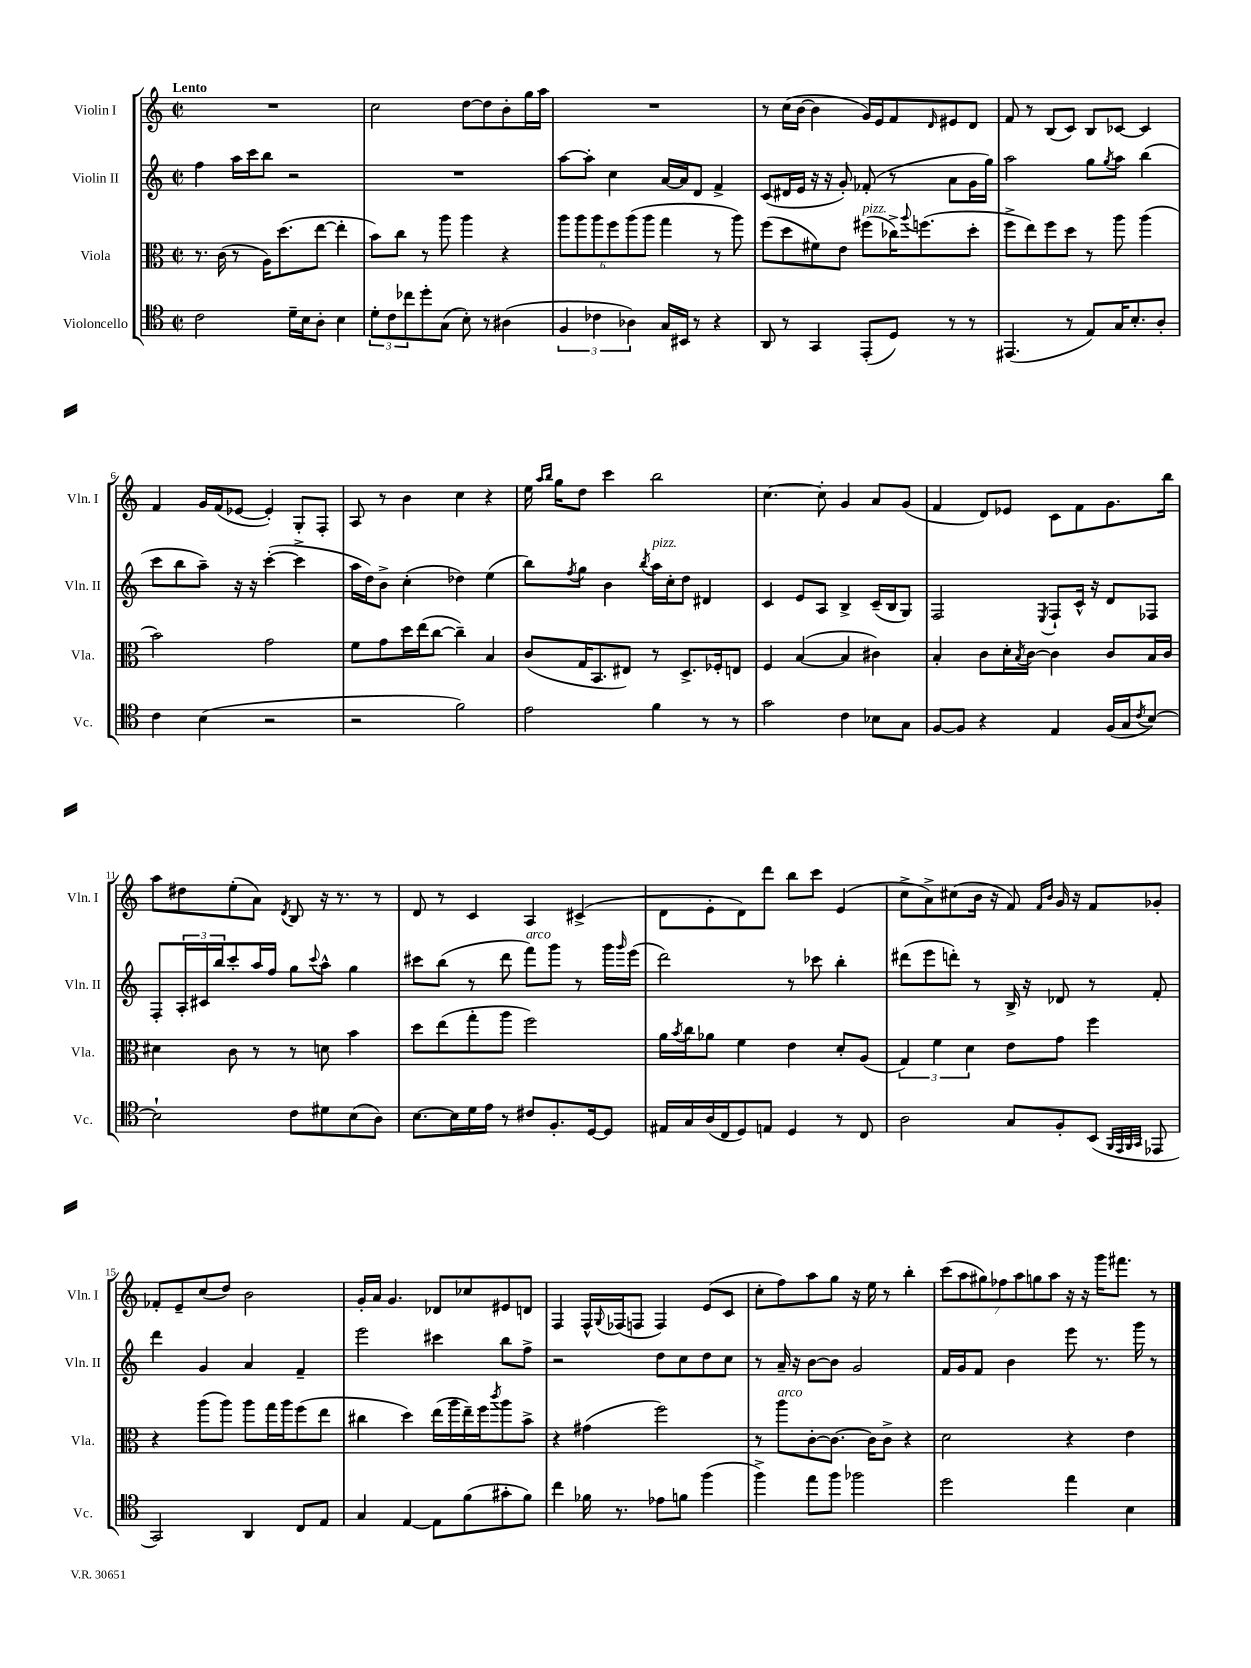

**kern	**kern	**kern	**kern
*staff4	*staff3	*staff2	*staff1
*clefC4	*clefC3	*clefG2	*clefG2
*k[]	*k[]	*k[]	*k[]
*M2/2	*M2/2	*M2/2	*M2/2
*met(c|)	*met(c|)	*met(c|)	*met(c|)
2c\	8.r	4ff\	1r
.	(16c\	.	.
.	8r	16aa\LL	.
.	.	16ccc\J	.
.	16A\LK)	8bb\J	.
.	(8.dd\	.	.
16d~\LL	.	2r	.
16B\J	.	.	.
8A'\J	[8ee\J	.	.
4B\	4ee'\]	.	.
=	=	=	=
12d'\L	8b\L)	1r	2cc\
12c\	.	.	.
.	8cc\J	.	.
12cc-\	.	.	.
8dd'\	8r	.	.
(8G\J	8aa\	.	.
8B'\)	4aa\	.	[8dd\L
8r	.	.	8dd\]
(4A#\	4r	.	8b'\
.	.	.	16gg\L
.	.	.	16aa\JJ
=	=	=	=
6F/	12aa\L	[8aa\L	1r
.	12aa\	.	.
.	.	8aa'\]J	.
6c-\	12aa\	.	.
.	12ff\	4cc\	.
6A-\)	(12aa\	.	.
.	12aa\J	.	.
16G/LL	4gg\	[16a/LL	.
16BB#/JJ	.	16a/]J	.
8r	.	8d/J	.
4r	8r	4f^/	.
.	8aa\)	.	.
=	=	=	=
8AA/	(8ff\L	(8c/L	8r
8r	8dd\	16d#/L	(16cc\LL
.	.	16e/JJ	[16b\JJ
4GG/	8f#\)	16r	4b\]
.	.	16r	.
.	8e\J	8g'/)	.
(8EE'/L	(8ff#\L	(8f-'/	16g/LL)
.	.	.	16e/J
8D/J)	16cc-^\K)	8r	8f/
.	8qqaa/	.	.
.	(8.ff\	.	.
.	.	.	16qqd/
8r	.	8a\L	8e#/
8r	8dd'\J	16g\L	8d/J
.	.	16gg\JJ)	.
=	=	=	=
(4.EE#/	8ff^\L	2aa\	8f/
.	8ee\)	.	8r
.	8ff\	.	(8B/L
8r	8dd\J	.	8c/J)
8E/L)	8r	8gg\L	8B/L
.	.	8qgg/	.
16G/K	8aa\	8aa\J	[8c-/J
8.B'/	.	.	.
.	(4aa\	(4bb\	4c-/]
8A'/J	.	.	.
=	=	=	=
4c\	2b\)	8ccc\L	4f/
.	.	8bb\	.
(4B\	.	8aa~\J)	16g/LL
.	.	.	(16f/J
.	.	16r	[8e-/J
.	.	16r	.
2r	2g\	([4ccc'\	4e-'/])
.	.	4ccc^\]	8G'/L
.	.	.	8F'/J
=	=	=	=
2r	8f\L	16aa\LL	8A/
.	.	16dd\J)	.
.	8g\	8b^\J	8r
.	16dd\L	(4cc'\	4b\
.	(16ee\J	.	.
.	[8cc\J	.	.
2f\)	4cc~\])	4dd-\)	4cc\
.	4B/	(4ee\	4r
=	=	=	=
2e\	(8c/L	8bb\L)	16ee\
.	.	.	16qqaa/LL
.	.	.	16qqbb/JJ
.	.	.	16gg\LK
.	.	8qff/	.
.	16G/K	8gg\J	8dd\J
.	8.BB/	.	.
.	.	4b\	4ccc\
.	8E#/J)	.	.
.	.	8qbb/	.
4f\	8r	16aa\LL	2bb\
.	.	16cc'\J	.
.	8.D^/L	8dd\J	.
8r	.	4d#/	.
.	16F-'/k	.	.
8r	8E/J	.	.
=	=	=	=
2g\	4F/	4c/	[4.cc\
.	([4B/	8e/L	.
.	.	8A/J	8cc'\]
4c\	4B/]	4B^/	4g/
8B-\L	4c#\)	(16c~/LL	8a/L
.	.	16B/J	.
8G\J	.	8G/J)	(8g/J
=	=	=	=
[8F/L	4B'/	2F/	4f/
8F/]J	.	.	.
4r	8c\L	.	8d/L)
.	16d'\L	.	8e-/J
.	8qB/	.	.
.	[16c\JJ	.	.
.	.	8qE/	.
4E/	4c\]	8F`/L	8c\L
.	.	16c^^/Jk	8f\
.	.	16r	.
(16F/LL	8c/L	8d/L	8.g\
16G/J	.	.	.
8qc/	.	.	.
[8B/J)	16B/L	8F-/J	.
.	16c/JJ	.	16bb\Jk
=	=	=	=
2B`\]	4d#\	8F'/L	8aa\L
.	.	24A'/L	8dd#\
.	.	24c#/	.
.	.	24bb/J	.
.	8c\	8ccc'/	(8ee'\
.	8r	16aa/L	8a\J)
.	.	16ff/JJ	.
.	.	.	8qd/
8c\L	8r	8gg\L	8B/
.	.	8qqccc/	.
8d#\	8d\	8aa^^\J	16r
.	.	.	8.r
(8B\	4b\	4gg\	.
8A\J)	.	.	8r
=	=	=	=
[8.B\L	8dd\L	8ccc#\L	8d/
.	(8ee\	(8bb\J	8r
16B\]L	.	.	.
16d\	8gg'\	8r	4c/
16e\JJ	.	.	.
8r	8aa\J	8ddd\	.
8c#/L	2ff\)	8fff\L)	4A/
8.F'/	.	8ggg\J	.
.	.	8r	(4c#^/
[16D/k	.	.	.
8D/]J	.	16ggg\LL	.
.	.	16qqggg/	.
.	.	(16eee\JJ	.
=	=	=	=
16E#/LL	16a\LL	2ddd\)	8d\L
.	8qb/	.	.
16G/	16cc\J	.	.
(16A/	8a-\J	.	8e'\
16C/J	.	.	.
8D/)	4f\	.	8d\)
8E/J	.	.	8ddd\J
4D/	4e\	8r	8bb\L
.	.	8ccc-\	8ccc\J
8r	8d'/L	4bb'\	(4e/
8C/	(8A/J	.	.
=	=	=	=
2A\	6G/)	(8ddd#\L	8cc^\L
.	.	8eee\	8a^\)
.	6f\	.	.
.	.	8ddd'\J)	(8cc#\
.	6d\	.	.
.	.	8r	16b\Jk
.	.	.	16r
8G/L	8e\L	16B^/	8f/)
.	.	16r	.
.	.	.	16qqf/LL
.	.	.	16qqb/JJ
8F'/	8g\J	8d-/	16g/
.	.	.	16r
(8BB/J	4ff\	8r	8f/L
32qqFF/LLL	.	.	.
32qqEE/	.	.	.
32qqFF/	.	.	.
32qqGG/JJJ	.	.	.
8EE-/	.	8f'/	8g-'/J
=	=	=	=
2GG/)	4r	4ddd\	8f-'/L
.	.	.	8e~/
.	(8aa\L	4g/	(8cc/
.	8aa\J)	.	8dd/J)
4AA/	8aa\L	4a/	2b\
.	16gg\L	.	.
.	16aa\J	.	.
8C/L	(8ff\	4f~/	.
8E/J	8ee\J	.	.
=	=	=	=
4G/	4cc#\	2eee\	16g'/LL
.	.	.	16a/JJ
.	.	.	4.g/
[4E/	4dd\)	.	.
8E\]L	(16ee\LL	4ccc#\	8d-/L
.	16aa\	.	.
(8f\	16ee~\)	.	8cc-/
.	16ff\J	.	.
.	8qccc/	.	.
8g#'\	8aa\	8bb\L	8e#/
8f\J)	8b^\J	8ff^\J	8d/J
=	=	=	=
4cc\	4r	2r	4F/
16f-\	(4g#\	.	16F^^/LL
.	.	.	8qqG/
8.r	.	.	(16F-/J
.	.	.	8F/J
8e-\L	2ff\)	8dd\L	4F/)
8f\J	.	8cc\	.
(4ff\	.	8dd\	(8e/L
.	.	8cc\J	8c/J
=	=	=	=
4ff^\)	8r	8r	8cc'\L
.	8aa\L	16a~/	8ff\)
.	.	16r	.
8ee\L	[8c'\	[8b\L	8aa\
8ff\J	8.c\_J	8b\]J	8gg\J
2ff-\	.	2g/	16r
.	16c\]LK	.	16ee\
.	8c^\J	.	8r
.	4r	.	4bb'\
=	=	=	=
2dd\	2d\	16f/LL	(14ccc\L
.	.	16g/J	.
.	.	.	14aa\
.	.	8f/J	.
.	.	.	14gg#\)
.	.	.	14ff-\
.	.	4b\	.
.	.	.	14aa\
.	.	.	14gg\
.	.	.	14aa\J
4ee\	4r	8eee\	16r
.	.	.	16r
.	.	8.r	16ggg\LK
.	.	.	8.fff#\J
4B\	4e\	.	.
.	.	16ggg\	.
.	.	8r	8r
==	==	==	==
*-	*-	*-	*-
